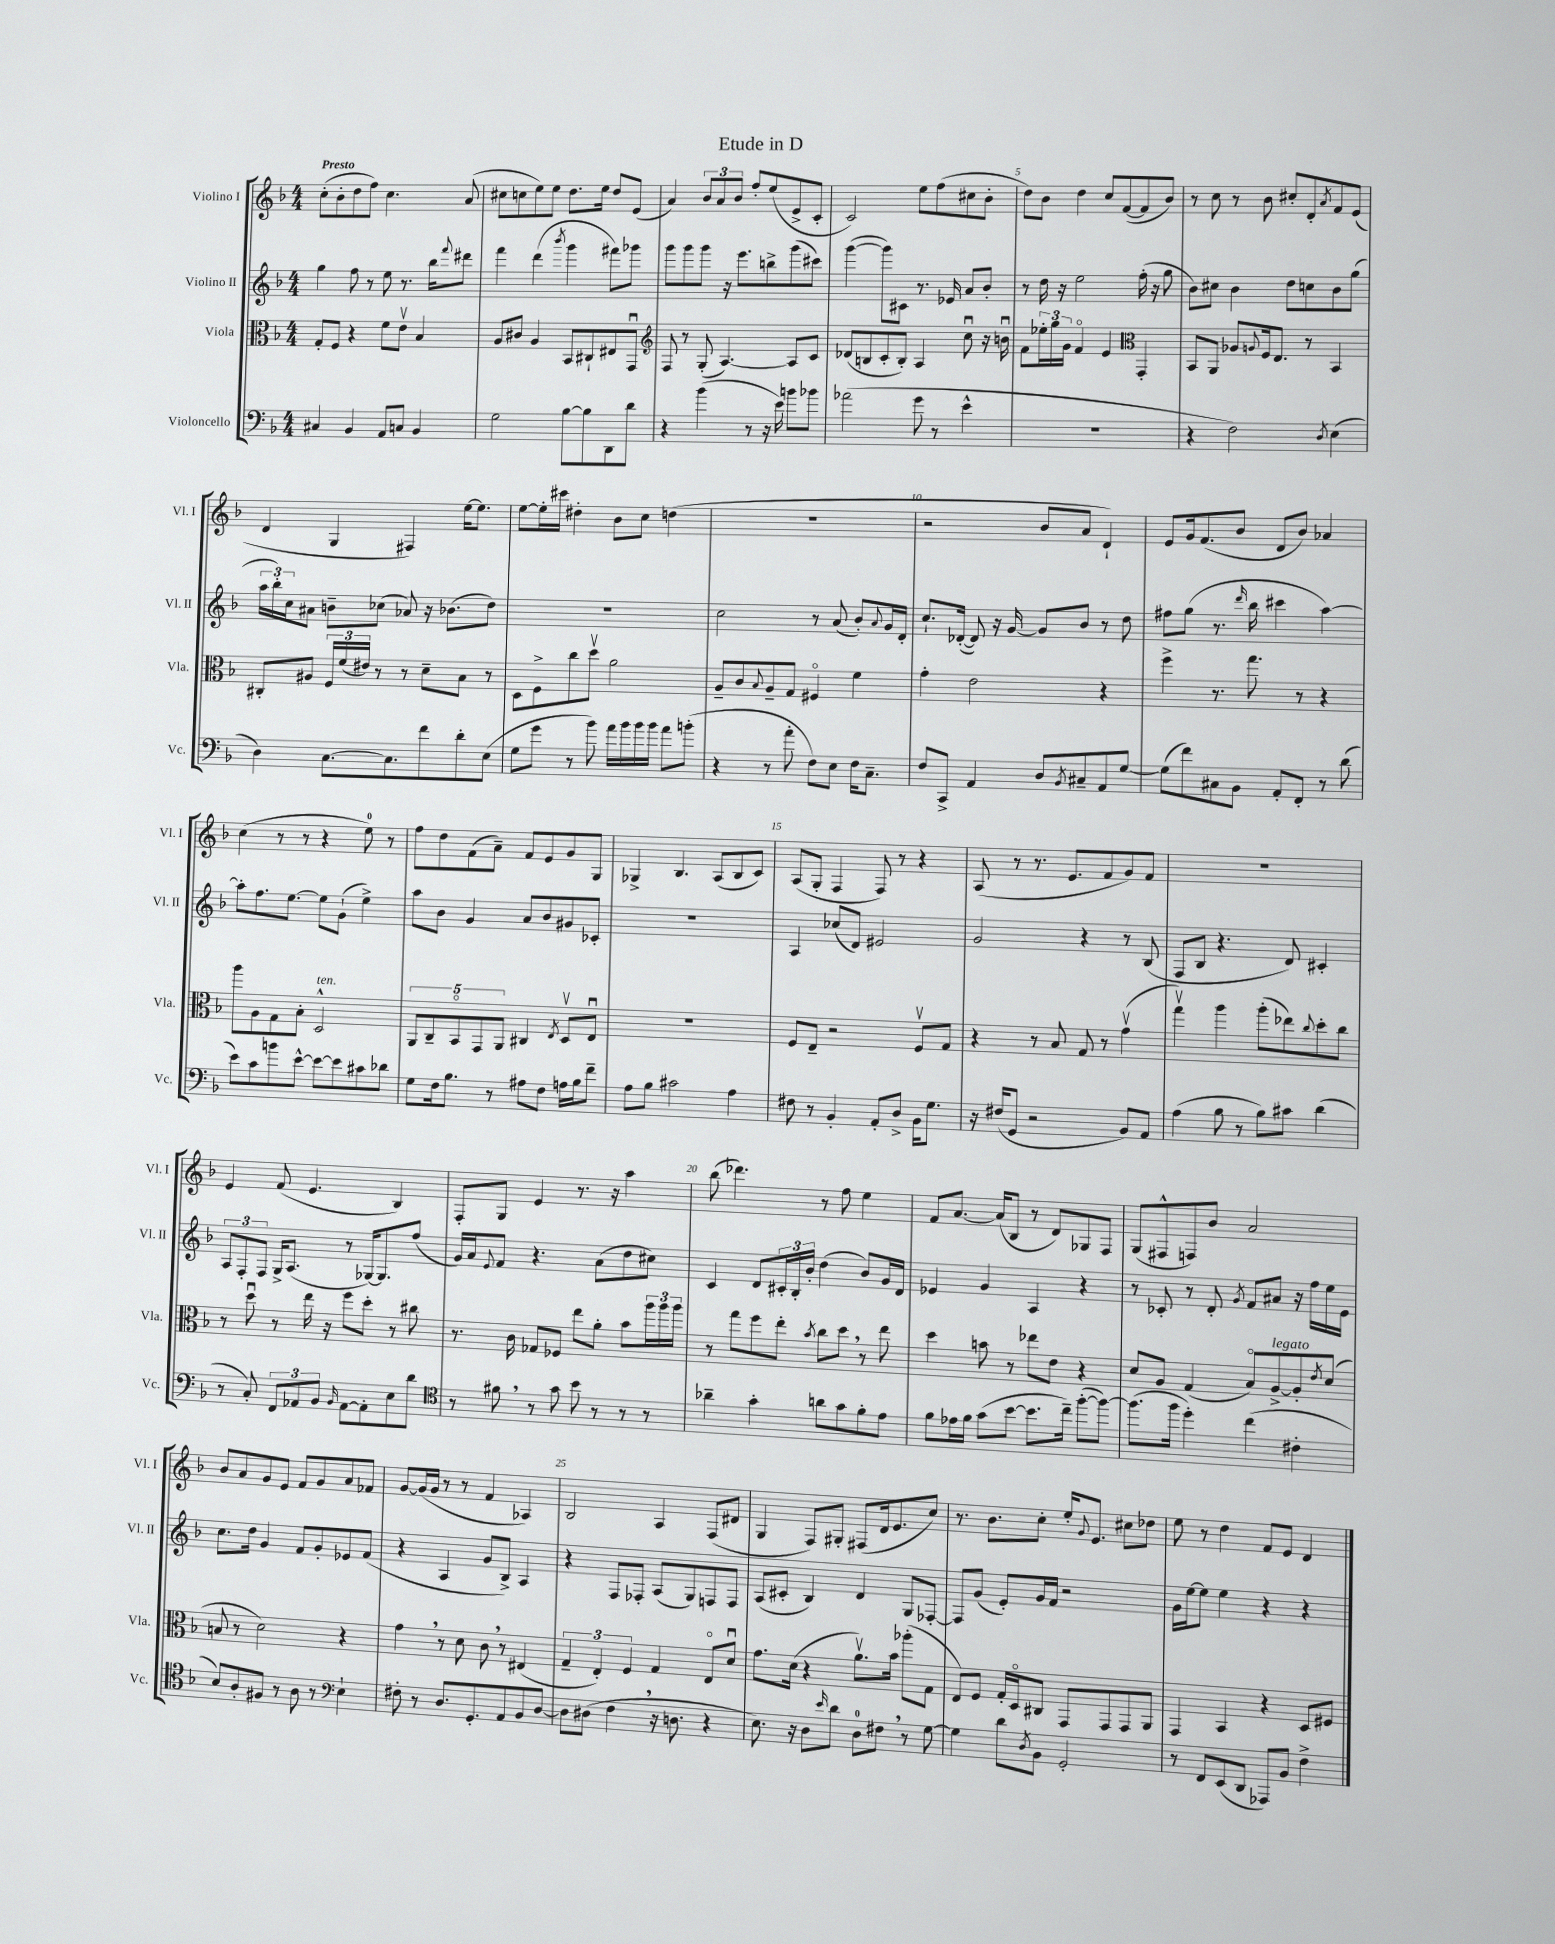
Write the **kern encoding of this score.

**kern	**kern	**kern	**kern
*staff4	*staff3	*staff2	*staff1
*clefF4	*clefC3	*clefG2	*clefG2
*k[b-]	*k[b-]	*k[b-]	*k[b-]
*M4/4	*M4/4	*M4/4	*M4/4
4C#	8G'	4gg	(8cc'
.	8F	.	8b-'
4BB-	4r	8ff	8dd
.	.	8r	8ff)
8AA	8f	8ee	4.cc
8C	8ev	8.r	.
4BB-	4B-	.	.
.	.	16bb-	.
.	.	8qqfff	.
.	.	8ddd#	(8a
=	=	=	=
2G	8A	4fff	8cc#
.	8c#	.	8cc
.	4A	(4ddd	8ee)
.	.	.	8ee
.	.	8qbbb-	.
[8B-	8BB-	4ggg	8.dd
8B-]	8C#`	.	.
.	.	.	16ee
8DD	8E#	8fff#)	8dd
8d	8GGu	8ggg-	(8e
=	=	=	=
*	*clefG2	*	*
4r	8F	8ggg	4a)
.	8r	8ggg	.
(4b-	(8G'	8ggg	12b-
.	.	.	12a
.	[4.A)	16r	.
.	.	.	12b-
.	.	8.eee	.
8r	.	.	8ff'
16r	.	8bb^	(8ee
16e)	.	.	.
8b	8A]	(8ggg	8e^
8b-	8c	8ccc#)	8c'
=	=	=	=
(2a-	(8d-	([4ggg	2c)
.	8B	.	.
.	8c'	8ggg])	.
.	8B')	8c#	.
8g	4A	8.r	8ee
8r	.	.	(8ff
.	.	16e-	.
4e^^	8ccu	8a	8cc#
.	16r	8b-'	8b-'
.	16bu	.	.
=	=	=	=
1r	8f	8r	8dd)
.	24ee-'	16dd	8b-
.	24gg	.	.
.	.	16r	.
.	24g	.	.
.	4fo	2ee	4dd
.	4e	.	8cc
.	.	.	([8f
*	*clefC3	*	*
.	4GG'	(16ff'	8f]
.	.	16r	.
.	.	8gg	8b-)
=	=	=	=
4r	8BB-	8b-)	8r
.	8AA	8cc#	8cc
2F)	8A-	4b-	8r
.	8qqA	.	.
.	16F	.	8b-
.	8.E	.	.
.	.	8dd	8cc#'
.	8r	8cc	8d'
8qD	.	.	8qa
(4E	4BB-	8b-	8f
.	.	(8gg	(8e
=	=	=	=
4D)	8C#'	24aa	4d
.	.	24bb-')	.
.	.	24cc	.
.	8A#	8a#	.
[8.C	24F	8b~	4G
.	(24f	.	.
.	24e#)	.	.
.	8r	(8cc-	.
8.C]	.	.	.
.	8r	8a-)	4F#)
8f	8d~	16r	.
.	.	(8.b-	.
8d'	8B-	.	[16ee
.	.	.	8.ee]
(8E	8r	8dd)	.
=	=	=	=
8G	8D	1r	[8ee
8g	8F^	.	16ee']
.	.	.	16ccc#
8r	8cc	.	4dd#'
8b-)	8ddv	.	.
16a	2a	.	8b-
16b-	.	.	.
16b-	.	.	8cc
16b-	.	.	.
8a	.	.	(4dd
(8b'	.	.	.
=	=	=	=
4r	8A~	2cc	1r
.	8c	.	.
.	8qqB-	.	.
8r	8A~	.	.
8a'	8G	.	.
8F)	4F#o	8r	.
8E	.	(8a	.
16F	4f	8b-')	.
8.C~	.	.	.
.	.	8qqa	.
.	.	16g	.
.	.	16d'	.
=	=	=	=
8F	4g'	8.cc`	2r
8CC^	.	.	.
.	.	([16d-'	.
4AA	2e	8d-])	.
.	.	16r	.
.	.	[16g	.
8D	.	8g]	8b-
8qBB-	.	.	.
8C#~	.	8b-	8a
8AA	4r	8r	4d`)
[8G	.	8dd	.
=	=	=	=
(8G]	4ff^	8ff#	8e
8f)	.	(8gg	16g
.	.	.	(8.f
8C#	8.r	8.r	.
8BB-	.	.	8b-
.	.	16qqddd	.
.	8.gg	16bb-	.
8AA'	.	4ccc#	8d
8FF'	8r	.	8b-)
8r	4r	[4aa)	4a-
(8d	.	.	.
=	=	=	=
8e)	8aa	8aa']	(4cc
8c	8A	8.ff	.
8b	8G	.	8r
.	.	[8.ee	.
[8e^^	8B-'	.	8r
8e_	2D^^	8ee]	4r
8e]	.	(8g`	.
8c#	.	4ee^)	8ee)
8d-	.	.	8r
=	=	=	=
8G	10AA	8aa	8ff
.	10C~	.	.
16F	.	8b-	8dd
8.B-	.	.	.
.	10BB-o	.	.
.	.	4g	(8f
.	10GG	.	.
8r	.	.	8a~)
.	10AA	.	.
8A#	4C#	8a	8f
8F	.	8b-	8e
.	8qE	.	.
16A	8Dv	8g#	8g
16B-	.	.	.
8f~	8Eu	8c-'	8G
=	=	=	=
8A	1r	1r	4G-^
8B-	.	.	.
2c#	.	.	4.B-
.	.	.	(8A
4A	.	.	8B-
.	.	.	8c)
=	=	=	=
8F#	8F	4A	(8A
8r	8E~	.	8G'
4BB-'	2r	(8cc-	4F
.	.	8d)	.
8AA'	.	2e#	8F)
8D^	.	.	8r
16BB-	8Fv	.	4r
8.G	.	.	.
.	8G	.	.
=	=	=	=
16r	4r	2g	(8A
(16F#	.	.	.
8GG	.	.	8r
2r	8r	.	8.r
.	8B-	.	.
.	.	.	8.e
.	8G	4r	.
.	8r	.	8f
8BB-)	(4gv	8r	8g)
8AA	.	(8B-	8f
=	=	=	=
(4A	4ggv)	8F	1r
.	.	8B-	.
8B-	4aa	4.r	.
8r	.	.	.
8B-)	(8aa'	.	.
8c#	8ee-)	8d)	.
.	8qqcc	.	.
(4d	8dd'	4c#'	.
.	8cc	.	.
=	=	=	=
8r	8r	12A	4e
.	.	12F'	.
8C')	8ddu	.	.
.	.	12F	.
12FF	8r	16G^	(8f
.	.	(8.A	.
12AA-	.	.	.
.	16ee	.	4.e
12BB-	.	.	.
.	16r	.	.
16qqBB-	.	.	.
[8AA-	8ff	8r	.
8AA-']	8dd'	[16G-)	.
.	.	8.G-]	.
8E	8r	.	4B-)
8d	8cc#	(8ff	.
=	=	=	=
*clefC4	*	*	*
8r	8.r	16g)	8F'
.	.	16a	.
.	.	8qqe	.
8f#	.	8f	8G
.	16c	.	.
8r	8G-	4.r	4e
8g	8F-	.	.
8b-	8ee	.	8.r
8r	8a'	(8a	.
.	.	.	16r
8r	8b-	8dd	4aa
8r	24aa	8cc#)	.
.	24aa	.	.
.	24aa	.	.
=	=	=	=
4a-~	8r	4c	(8bb-
.	8gg	.	4.ddd-)
4g'	8ff	8d	.
.	8ee'	24c#'	.
.	.	24B-'	.
.	.	24b-'	.
.	8qb-	.	.
8a	8cc	(4dd	8r
8g	8dd	.	8ff
8f'	8r	8b-)	4ee
8e	8ee	16g	.
.	.	16d	.
=	=	=	=
8f	4dd	4e-	8f
16e-	.	.	[8.a
16f	.	.	.
(8g	8b	4g	.
.	.	.	(16a]
[8b-	8r	.	8B-
8.b-]	8ee-	4A	8r
.	8e	.	8d)
16cc~)	.	.	.
([8ff'	4r	4r	8G-
8ff_)	.	.	8F
=	=	=	=
(8.ff]	8d	8r	(8G
.	8A	8c-'	8F#^^
16ff	.	.	.
4dd')	(4G	8r	8F)
.	.	8d'	8b-
.	.	8qg	.
(4cc	8B-o)	8f	2a
.	[8A^	8a#	.
4c#'	8A']	16r	.
.	.	16ff	.
.	8qe	.	.
.	(8d	16ee	.
.	.	16e	.
=	=	=	=
8B-)	8B	8.cc	8b-
8A'	8r	.	8a
.	.	16dd	.
8F#	2d)	4g	8g
8r	.	.	8e
8A	.	8f	8f
8r	.	8g'	8g
*clefF4	*	*	*
4E`	4r	8e-	8a
.	.	(8f	8f-
=	=	=	=
8F#'	4g	4r	[8g
8r	.	.	(16g]
.	.	.	16g
8.D	8r	4A	8r
.	8d	.	8r
8.GG'	.	.	.
.	8c	8g	4f
8AA	8r	8B-^)	.
8BB-	(4E#	4A	4A-)
[8D	.	.	.
=	=	=	=
8D]	6G~	4r	2B-
(8D#	.	.	.
.	6E')	.	.
4F	.	8F	.
.	6F	.	.
.	.	8F-'	.
16r	4G	(8A	4A
8.D	.	.	.
.	.	8G)	.
4r	8Eo	8F	(8F
.	8du	8F	8d#
=	=	=	=
8.E)	8.g	(8A	4G
.	.	8c#'	.
16r	(16d	.	.
8D	4r	4B-)	8F)
16qqe	.	.	.
8d	.	.	8G#'
8D	8.av)	4d	(8F#
8F#	.	.	16d
.	16b-	.	8.e
8r	(8aa-'	8G	.
[8G	8G	[8F-'	8cc)
=	=	=	=
4G]	8E)	8F-]	8.r
.	8F	(8g	.
.	.	.	8.b-
8d	16G'	8e')	.
.	16Do	.	.
8qD	.	.	.
8BB-	8C#	16g	8cc'
.	.	16f	.
2GG'	8GG	2r	16ee'
.	.	.	8qqg
.	.	.	8.e
.	8GG	.	.
.	8GG	.	8cc#
.	8AA	.	8dd-
=	=	=	=
8r	4GG	16g	8ee
.	.	[16ee	.
8FF	.	8ee]	8r
(8EE	4BB-	4ee	4dd
8DD	.	.	.
8AAA-)	4r	4r	8f
8BB-	.	.	8e
4F^	8D	4r	4d
.	8F#	.	.
==	==	==	==
*-	*-	*-	*-
